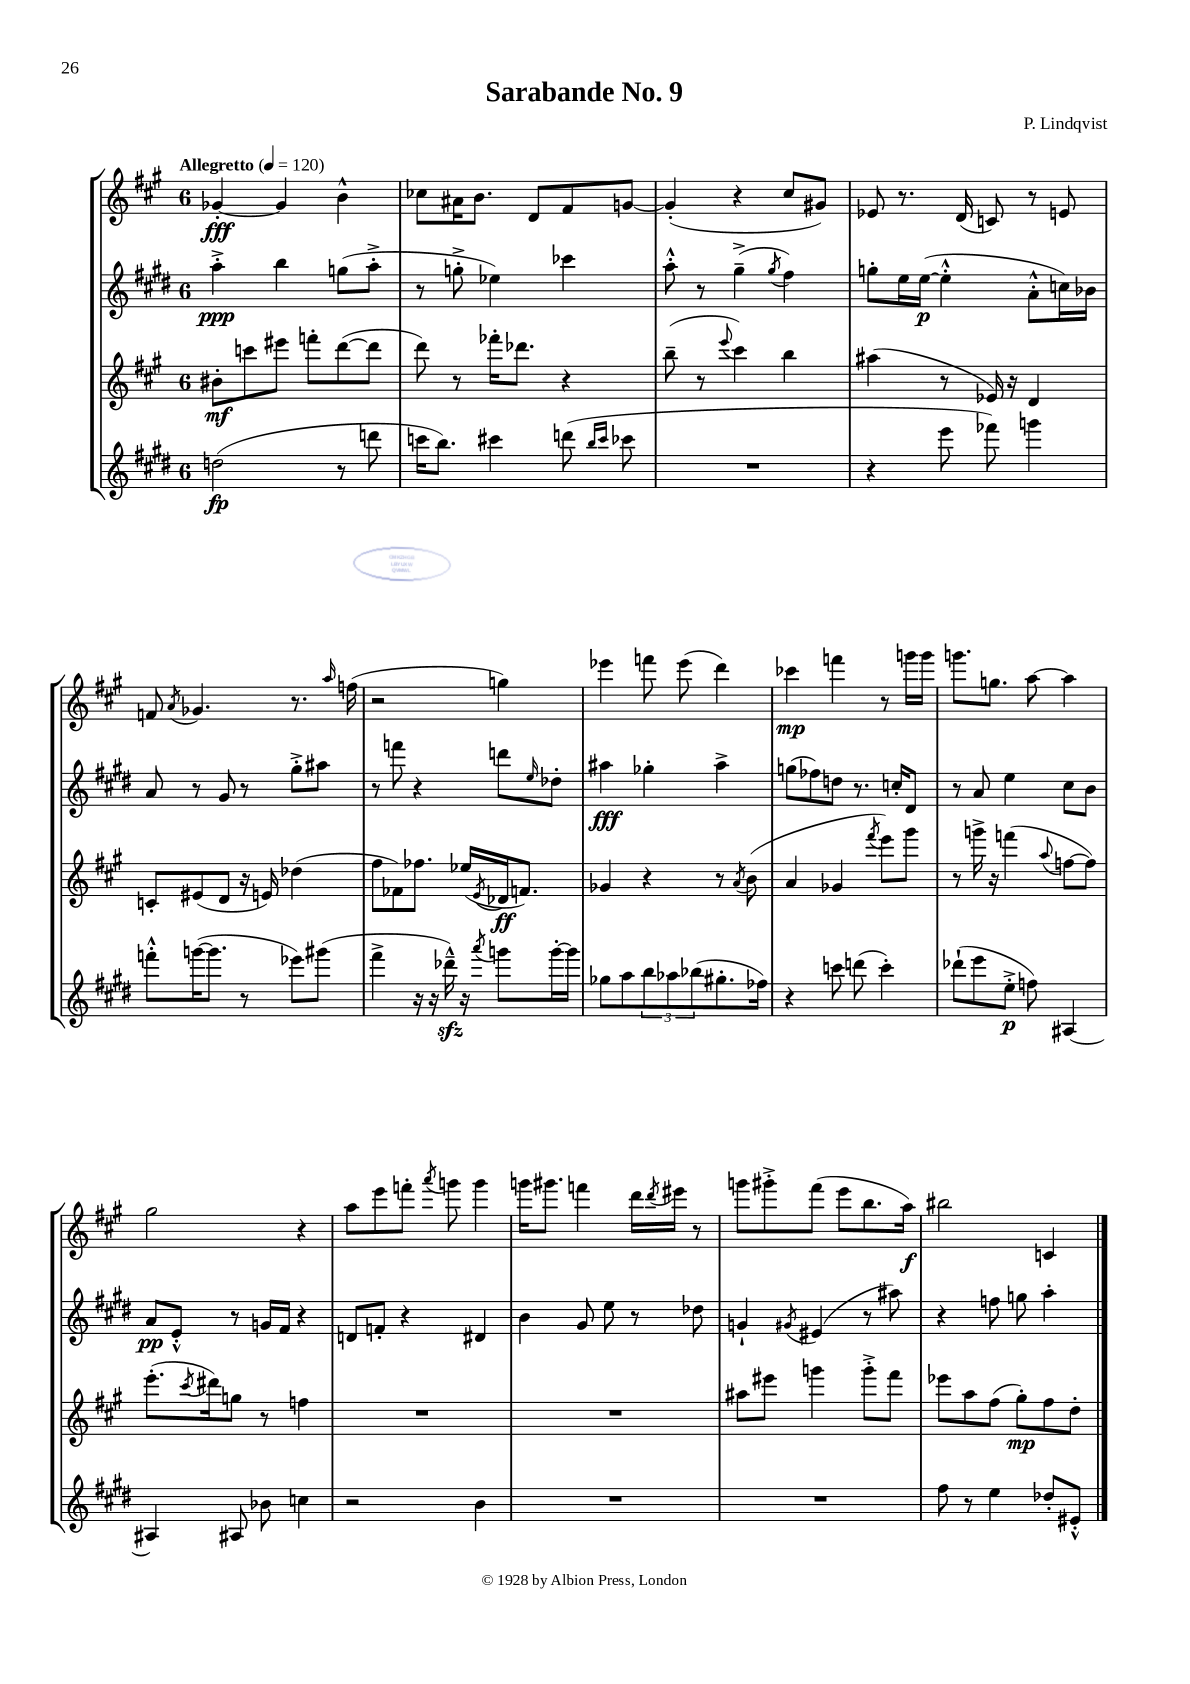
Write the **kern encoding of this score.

**kern	**dynam	**kern	**dynam	**kern	**dynam	**kern	**dynam
*part4	*part4	*part3	*part3	*part2	*part2	*part1	*part1
*staff4	*staff4	*staff3	*staff3	*staff2	*staff2	*staff1	*staff1
*clefG2	*	*clefG2	*	*clefG2	*	*clefG2	*
*k[f#c#g#d#]	*	*k[f#c#g#]	*	*k[f#c#g#d#]	*	*k[f#c#g#]	*
*M6/8	*	*M6/8	*	*M6/8	*	*M6/8	*
*MM120	*	*MM120	*	*MM120	*	*MM120	*
=1	=1	=1	=1	=1	=1	=1	=1
!	!	!	!	!	!	!LO:TX:a:B:t=Allegretto	!
(2ddn\	fp	8b#X'\L	mf	4aa'^\	ppp	[4g-X'/	fff
.	.	8cccn\	.	.	.	.	.
.	.	8eee#X\J	.	4bb\	.	4g-/]	.
.	.	8fffn'\L	.	.	.	.	.
8r	.	([8ddd\	.	(8ggn\L	.	4b^^\	.
8dddn\	.	8ddd\J]	.	8aa'^\J	.	.	.
=2	=2	=2	=2	=2	=2	=2	=2
16cccn\KL	.	8ddd\)	.	8r	.	8cc-X\L	.
8.bb\J)	.	.	.	.	.	.	.
.	.	8r	.	8ggn'^\	.	16a#X\K	.
.	.	.	.	.	.	8.b\J	.
4ccc#X\	.	16fff-X'\KL	.	4ee-X\)	.	.	.
.	.	8.ddd-X\J	.	.	.	.	.
.	.	.	.	.	.	8d/L	.
(8dddn\	.	4r	.	4ccc-X\	.	8f#/	.
16qqbb/LL	.	.	.	.	.	.	.
16qqccc#/JJ	.	.	.	.	.	.	.
8ccc-X\	.	.	.	.	.	[8gn/J	.
=3	=3	=3	=3	=3	=3	=3	=3
2.r	.	(8bb~\	.	8aa'^^\	.	(4g'/]	.
.	.	8r	.	8r	.	.	.
.	.	8qqeee/	.	.	.	.	.
.	.	4ccc#\)	.	(4gg#~^\	.	4r	.
.	.	.	.	8qgg#/	.	.	.
.	.	4bb\	.	4ff#\)	.	8cc#/L	.
.	.	.	.	.	.	8g#X/J)	.
=4	=4	=4	=4	=4	=4	=4	=4
4r	.	(4aa#X\	.	8ggn'\L	.	8e-X/	.
.	.	.	.	16ee\L	.	8.r	.
.	.	.	.	([16ee\JJ	p	.	.
8eee\	.	8r	.	4ee'^^\]	.	.	.
.	.	.	.	.	.	(16d/	.
8fff-X\)	.	16e-X/)	.	.	.	8cn/)	.
.	.	16r	.	.	.	.	.
4gggn\	.	4d/	.	8a'^^\L	.	8r	.
.	.	.	.	16ccn\L)	.	8en/	.
.	.	.	.	16b-X\JJ	.	.	.
!!LO:LB:g=z
=5	=5	=5	=5	=5	=5	=5	=5
8fffn'^^\L	.	8cn'/L	.	8a/	.	8fn/	.
.	.	.	.	.	.	8qa/	.
([16gggn\K	.	(8e#X/	.	8r	.	4.g-X/	.
8.ggg\J]	.	.	.	.	.	.	.
.	.	8d/J	.	8g#/	.	.	.
8r	.	16r	.	8r	.	.	.
.	.	16en/)	.	.	.	.	.
8eee-X\L)	.	(4dd-X\	.	8gg#'^\L	.	8.r	.
(8ggg#X\J	.	.	.	8aa#X\J	.	.	.
.	.	.	.	.	.	16qqaa/	.
.	.	.	.	.	.	(16ffn\	.
=6	=6	=6	=6	=6	=6	=6	=6
4fff#^\	.	8ff#\L	.	8r	.	2r	.
.	.	8f-X\)	.	8fffn\	.	.	.
16r	.	8.ff-X\J	.	4r	.	.	.
16r	.	.	.	.	.	.	.
16ddd-Xzz~^^\)	.	.	.	.	.	.	.
16r	.	(16ee-X/LL	.	.	.	.	.
8qaaa/	.	8qe/	.	.	.	.	.
8gggn\L	.	16d-X/J	ff	8dddn\L	.	4ggn\)	.
.	.	8.fn/J)	.	.	.	.	.
.	.	.	.	16qqee/	.	.	.
[16ggg'\L	.	.	.	8dd-X'\J	.	.	.
16ggg\JJ]	.	.	.	.	.	.	.
=7	=7	=7	=7	=7	=7	=7	=7
8gg-X\L	.	4g-X/	.	4aa#X\	fff	4eee-X\	.
8aa\	.	.	.	.	.	.	.
12bb\	.	4r	.	4gg-X'\	.	8fffn\	.
12aa-X\	.	.	.	.	.	.	.
.	.	.	.	.	.	(8eee-\	.
(12bb-X\	.	.	.	.	.	.	.
8.gg#X'\	.	8r	.	4aa#^\	.	4ddd\)	.
.	.	8qa/	.	.	.	.	.
.	.	(8b\	.	.	.	.	.
16ff-X\Jk)	.	.	.	.	.	.	.
=8	=8	=8	=8	=8	=8	=8	=8
4r	.	4a/	.	(8ggn\L	.	4ccc-X\	mp
.	.	.	.	8ff-X\)	.	.	.
8cccn\	.	4g-X/	.	8ddn\J	.	4fffn\	.
(8dddn\	.	.	.	8.r	.	.	.
.	.	8qfff#/	.	.	.	.	.
4ccc'\)	.	8eee\L)	.	.	.	8r	.
.	.	.	.	16ccn'/KL	.	.	.
.	.	8ggg#\J	.	8d#/J	.	16gggn\LL	.
.	.	.	.	.	.	16ggg\JJ	.
=9	=9	=9	=9	=9	=9	=9	=9
(8ddd-X`\L	.	8r	.	8r	.	8.gggn\L	.
8eee\	.	16gggn^\	.	8a/	.	.	.
.	.	16r	.	.	.	8.ggn\J	.
8ee'^\J	p	(4fffn\	.	4ee\	.	.	.
8ffn\)	.	.	.	.	.	[8aa\	.
.	.	8qqaa/	.	.	.	.	.
[4A#X/	.	[8ffn\L	.	8cc#\L	.	4aa\]	.
.	.	8ff\J])	.	8b\J	.	.	.
!!LO:LB:g=z
=10	=10	=10	=10	=10	=10	=10	=10
4A#X/]	.	(8.eee'\L	.	8a/L	pp	2gg#\	.
.	.	.	.	8e'^^/J	.	.	.
.	.	8qccc#/	.	.	.	.	.
.	.	16ddd#X\k)	.	.	.	.	.
8A#X/	.	8ggn\J	.	8r	.	.	.
8b-X\	.	8r	.	16gn/LL	.	.	.
.	.	.	.	16f#/JJ	.	.	.
4ccn\	.	4ffn\	.	4r	.	4r	.
=11	=11	=11	=11	=11	=11	=11	=11
2r	.	2.r	.	8dn/L	.	8aa\L	.
.	.	.	.	8fn'/J	.	8eee\	.
.	.	.	.	4r	.	8fffn'\J	.
.	.	.	.	.	.	8qaaa/	.
.	.	.	.	.	.	8gggn\	.
4b\	.	.	.	4d#X/	.	4ggg\	.
=12	=12	=12	=12	=12	=12	=12	=12
2.r	.	2.r	.	4b\	.	16gggn\KL	.
.	.	.	.	.	.	8.ggg#X\J	.
.	.	.	.	8g#/	.	4fffn\	.
.	.	.	.	8ee\	.	.	.
.	.	.	.	8r	.	16ddd\LL	.
.	.	.	.	.	.	8qddd/	.
.	.	.	.	.	.	16eee#X\JJ	.
.	.	.	.	8dd-X\	.	8r	.
=13	=13	=13	=13	=13	=13	=13	=13
2.r	.	8aa#X\L	.	4gn`/	.	8gggn\L	.
.	.	8eee#X\J	.	.	.	8ggg#X'^\	.
.	.	.	.	8qg#X/	.	.	.
.	.	4gggn\	.	(4e#X/	.	(8fff#\J	.
.	.	.	.	.	.	8eee\L	.
.	.	8ggg'^\L	.	8r	.	8.bb\	.
.	.	8fff#\J	.	8aa#X\)	.	.	.
.	.	.	.	.	.	16aa\Jk)	f
=14	=14	=14	=14	=14	=14	=14	=14
8ff#\	.	8eee-X\L	.	4r	.	2bb#X\	.
8r	.	8aa\	.	.	.	.	.
4ee\	.	(8ff#\J	.	8ffn\	.	.	.
.	.	8gg#'\L)	mp	8ggn\	.	.	.
8dd-X'/L	.	8ff#\	.	4aa'\	.	4cn/	.
8e#X'^^/J	.	8dd'\J	.	.	.	.	.
==	==	==	==	==	==	==	==
*-	*-	*-	*-	*-	*-	*-	*-
